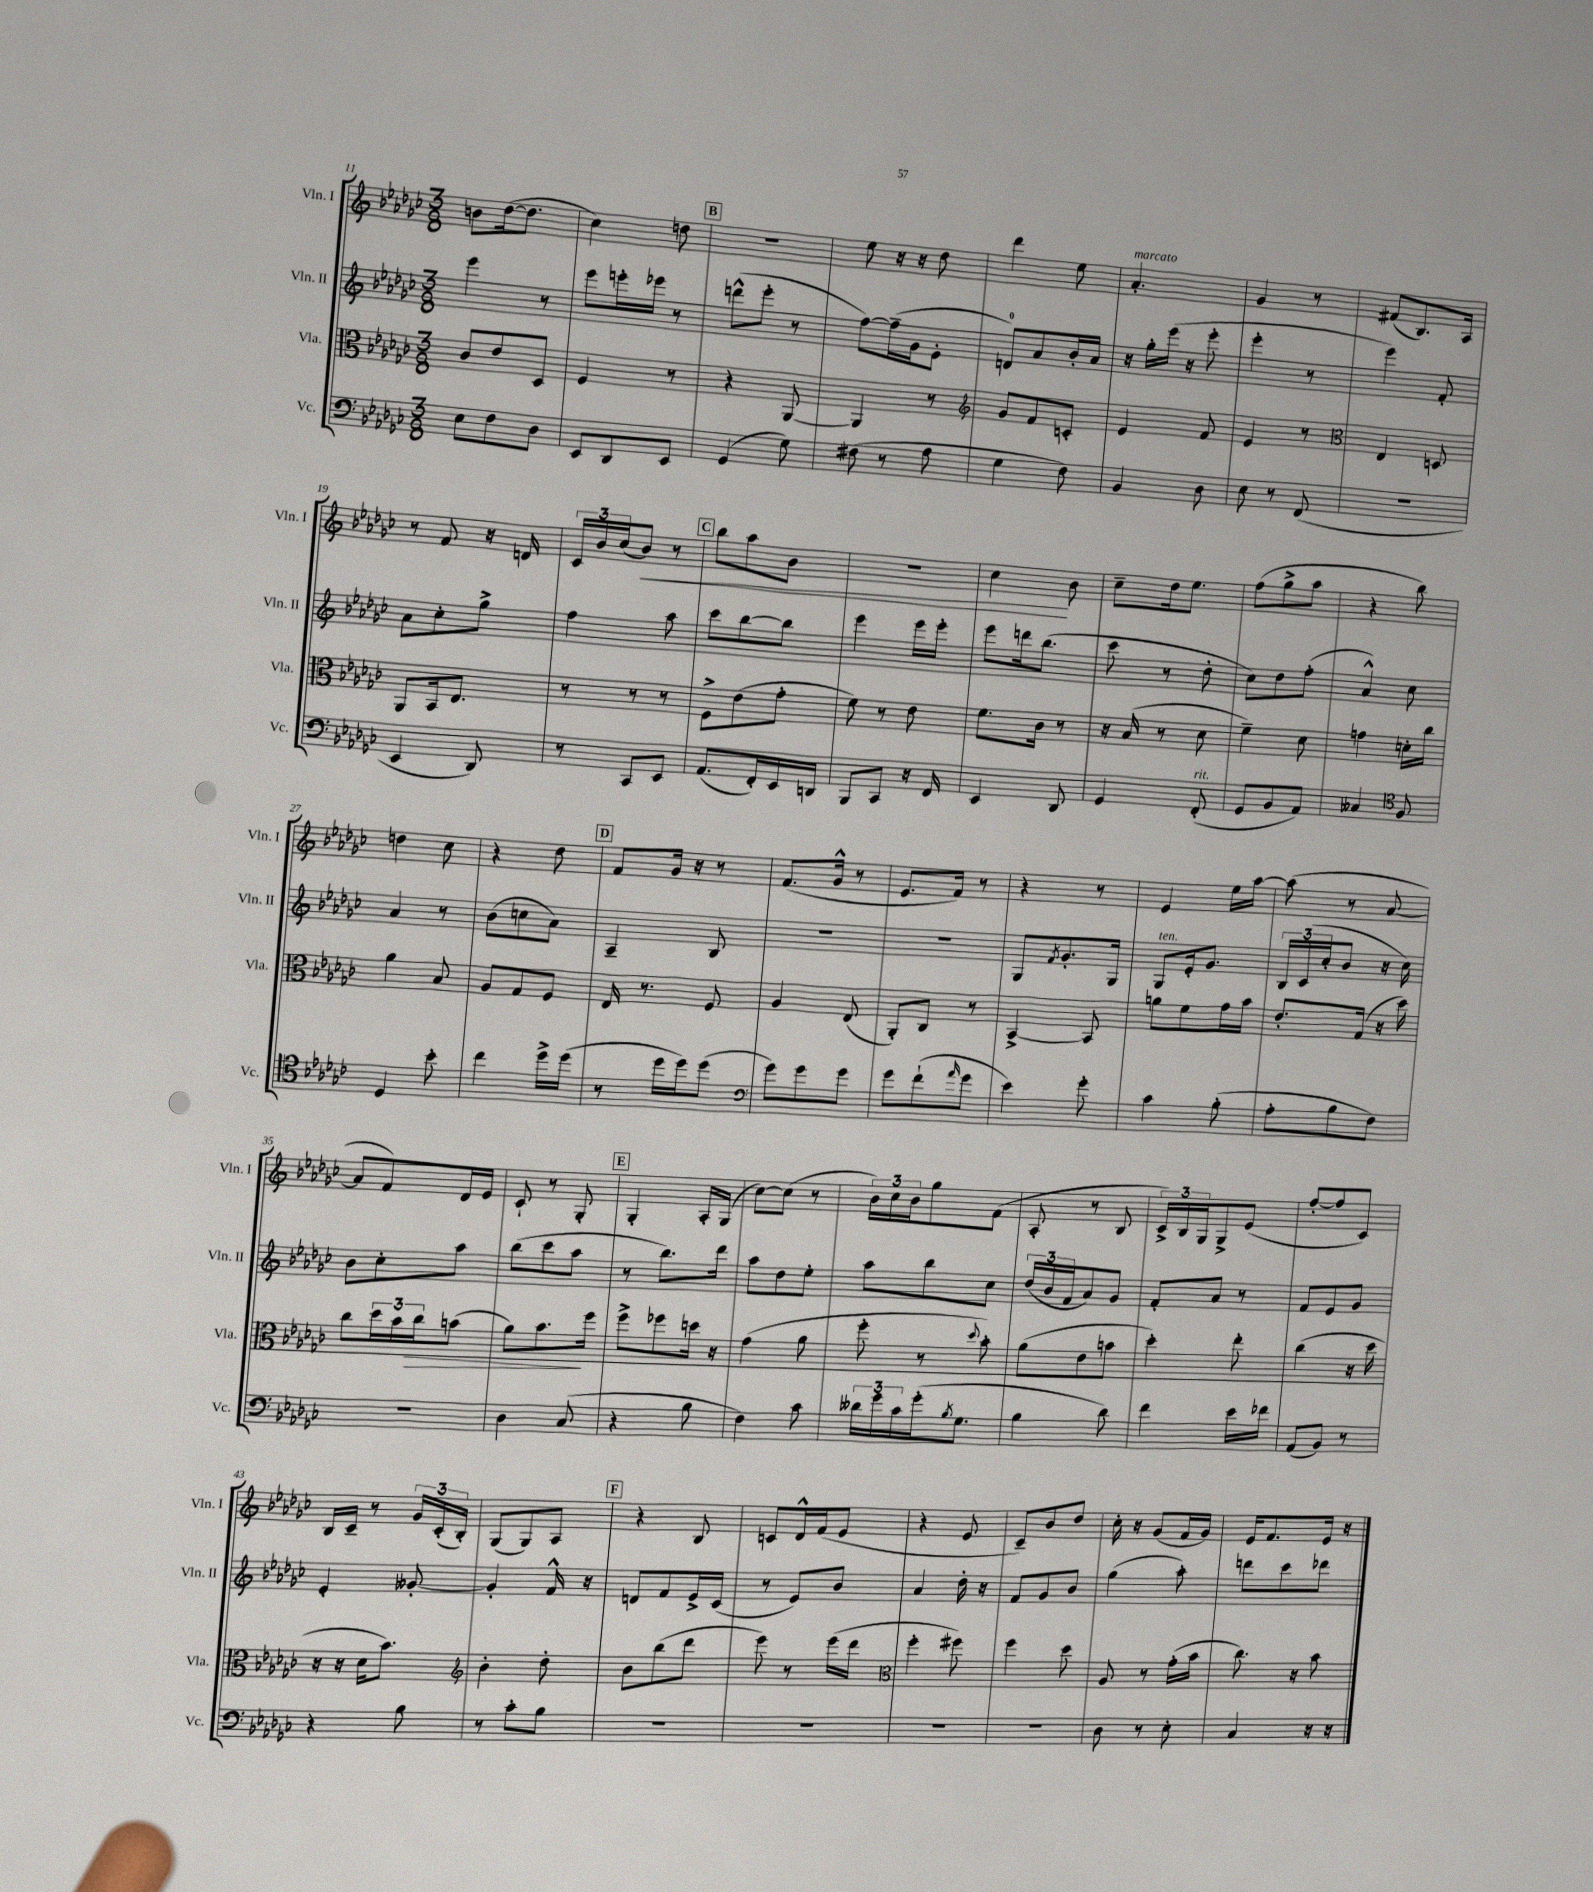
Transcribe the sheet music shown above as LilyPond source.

<<
\new StaffGroup <<
\new Staff = "s0" \with { instrumentName = "Vln. I" shortInstrumentName = "Vln. I" } {
    \clef treble \key ges \major \numericTimeSignature \time 3/8
    b'8 des''16~( des''8. |
    ces''4) d''8 |
    \mark \markup { \box "B" } R4. |
    ees''8 r16 r16 des''8 |
    des'''4 ees''8 |
    aes'4.-.^\markup { \italic "marcato" } |
    ges'4 r8 |
    fis'8( bes8.) aes16 |
    r8 f'8 r16 d'16 |
    \tuplet 3/2 { ces'16 bes'16 ces''16( } bes'8\<) r8 |
    \mark \markup { \box "C" } bes''8 aes''8 bes'8 |
    R4. |
    ces''4\! bes'8 |
    ces''8-- des''16 ees''8. |
    f''8( ges''8-> aes''8 |
    r4 bes''8) |
    d''4 ces''8 |
    r4 des''8 |
    \mark \markup { \box "D" } f'8 ges'16 r16 r8 |
    f'8.( ges'16-^ r8 |
    ees'8. f'16) r8 |
    r4 r8 |
    ees'4 ees''16 aes''16~ |
    aes''8( r8 aes'8~ |
    aes'8 f'8) des'16 ees'16 |
    ces'8-! r8 ges8-. |
    \mark \markup { \box "E" } ges4-. aes16-. ges16( |
    ces''8~) ces''8( r8 |
    \tuplet 3/2 { bes'16) ces''16 bes'16 } ges''8 f'8( |
    aes8-. r8 bes8 |
    \tuplet 3/2 { ces'16->) bes16 ges16 } ges8-> ees'8( |
    f''8~-. f''8 ces'8) |
    bes16 ces'16-- r8 \tuplet 3/2 { ges'16 ces'16-.( bes16-.) } |
    ges8( ges8) aes8 |
    \mark \markup { \box "F" } r4 bes8 |
    c'8 des'16-^ f'16( ees'8 |
    r4 ees'8 |
    ces'8--) bes'8 des''8 |
    ces''16-. r16 ges'8( f'16 ges'16) |
    ees'16 f'8. ees'16 r16 \bar "|." |
}
\new Staff = "s1" \with { instrumentName = "Vln. II" shortInstrumentName = "Vln. II" } {
    \clef treble \key ges \major \numericTimeSignature \time 3/8
    ees'''4 r8 |
    ees'''8 e'''16-. ees'''16 r8 |
    \mark \markup { \box "B" } d'''8-^( ees'''8-. r8 |
    f''8~) f''16--( ges'16 ees'8-. |
    d'8-0) aes'8 bes'16-. aes'16 |
    r16 ges''16-. ees'''16( r16 ees'''8-. |
    ees'''4-. r8 |
    ees'''4) f'8-. |
    aes'8 ces''8-. ges''8-> |
    f''4 aes''8 |
    \mark \markup { \box "C" } ces'''8 bes''8~ bes''8 |
    ees'''4 ees'''16 ees'''16-. |
    ees'''8 d'''16 bes''8.( |
    ces'''8 r8 des''8-. |
    ces''8) des''8 f''8-.( |
    aes'4-^) ces''8 |
    aes'4 r8 |
    bes'8( c''8 aes'8) |
    \mark \markup { \box "D" } aes4-- bes8 |
    R4. |
    r4. |
    ges8 \acciaccatura { f'8 } ges'8.-. ges16 |
    ges8^\markup { \italic "ten." } ees'16-. ges'8. |
    \tuplet 3/2 { bes16 ces'16( ces''16-. } bes'8 r16 ces''16) |
    bes'8 ces''8-. aes''8 |
    bes''8( ces'''8 aes''8 |
    \mark \markup { \box "E" } r8 bes''8.) des'''16 |
    aes''8 des''8 ees''8-. |
    aes''8 bes''8 ces''8 |
    \tuplet 3/2 { des''16( bes'16 f'16 } aes'8) ges'8 |
    f'8-. aes'8 r8 |
    f'8 ees'8 ges'8 |
    ees'4-. geses'8~-. |
    geses'4-. f'16-^ r16 |
    \mark \markup { \box "F" } d'8 f'8 ees'16-> ces'16( |
    r8 ees'8) bes'8 |
    aes'4 des''16-. r16 |
    f'8 ges'8 bes'8 |
    ges''4( aes''8-.) |
    d'''8 ces'''8 des'''8 \bar "|." |
}
\new Staff = "s2" \with { instrumentName = "Vla." shortInstrumentName = "Vla." } {
    \clef alto \key ges \major \numericTimeSignature \time 3/8
    ces'8 ees'8 des8 |
    f4 r8 |
    \mark \markup { \box "B" } r4 aes,8~ |
    aes,4 r8 |
    \clef treble ges'8 f'8 c'8-. |
    ees'4 f'8 |
    ees'4 r8 |
    \clef alto ees4 d8 |
    aes,8 bes,16 ees8. |
    r8 r8 r8 |
    \mark \markup { \box "C" } f8-> ees'8( ges'8-. |
    f'8) r8 ees'8 |
    f'8. ces'16 r8 |
    r16 bes16( r8 des'8 |
    f'4--) des'8 |
    g'4 d'16-. ces''16 |
    aes'4 bes8 |
    aes8 ges8 f8 |
    \mark \markup { \box "D" } ees16 r8. f8 |
    aes4 ees8( |
    aes,8-.) ces8 r8 |
    bes,4~-> bes,8 |
    a'8 f'8 ges'16 bes'16 |
    ees'8.-. ges16( r16 des''16) |
    ces''8 \tuplet 3/2 { des''16 bes'16 ces''16\> } b'8( |
    aes'8) bes'8.\! f''16 |
    \mark \markup { \box "E" } f''8-> fes''8 d''16 r16 |
    ges'4( aes'8 |
    f''8-. r8 \appoggiatura { des''8 } bes'8-.) |
    aes'8( ees'8 b'8 |
    des''4-.) ees''8-. |
    ces''4( r16 des''16 |
    r16 r16 des'16 bes'8.) |
    \clef treble bes'4-. des''8-. |
    \mark \markup { \box "F" } bes'8 bes''8( des'''8 |
    ees'''8) r8 ees'''16( des'''16 |
    \clef alto f''4-. fis''8) |
    f''4 des''8 |
    aes8 r8 ges'16-.( bes'16 |
    ces''8.) r16 bes'8 \bar "|." |
}
\new Staff = "s3" \with { instrumentName = "Vc." shortInstrumentName = "Vc." } {
    \clef bass \key ges \major \numericTimeSignature \time 3/8
    ees8 f8 des8 |
    ees,8 des,8 ees,8 |
    \mark \markup { \box "B" } ges,4( ges8) |
    fis8( r8 aes8 |
    ges4 f8) |
    bes,4 des8 |
    ees8 r8 f,8( |
    R4. |
    ees,4 des,8) |
    r8 ces,8 ees,8 |
    \mark \markup { \box "C" } aes,8.( f,16-.) ees,16 d,16 |
    bes,,8 ces,8 r16 f,16 |
    ees,4 des,8 |
    ges,4 f,8-.^\markup { \italic "rit." }( |
    ges,8 bes,8 aes,8) |
    ceses4 \clef tenor f8 |
    des4 bes'8-. |
    ces''4 des''16-> des''16( |
    \mark \markup { \box "D" } r8 des''16 des''16) des''8( |
    \clef bass ges'8) ges'8 ges'8 |
    ges'8 f'8-!( \grace { aes'16 } ges'8 |
    ees'4) ges'8-. |
    ces'4 bes8-.( |
    aes8-. bes8 f8) |
    R4. |
    des4 ces8( |
    \mark \markup { \box "E" } r4 bes8 |
    f4) ces'8 |
    \tuplet 3/2 { deses'16 ges'16 ces'16 } ges'16-.( \acciaccatura { bes8 } ges8. |
    bes4 des'8) |
    f'4 ees'16 fes'16 |
    aes,8( bes,8) r8 |
    r4 bes8 |
    r8 ces'8-. bes8 |
    \mark \markup { \box "F" } R4. |
    R4. |
    R4. |
    R4. |
    des8 r8 ees8-. |
    ces4 r16 r16 \bar "|." |
}
>>
>>
\layout { \context { \Score currentBarNumber = #11 } }
